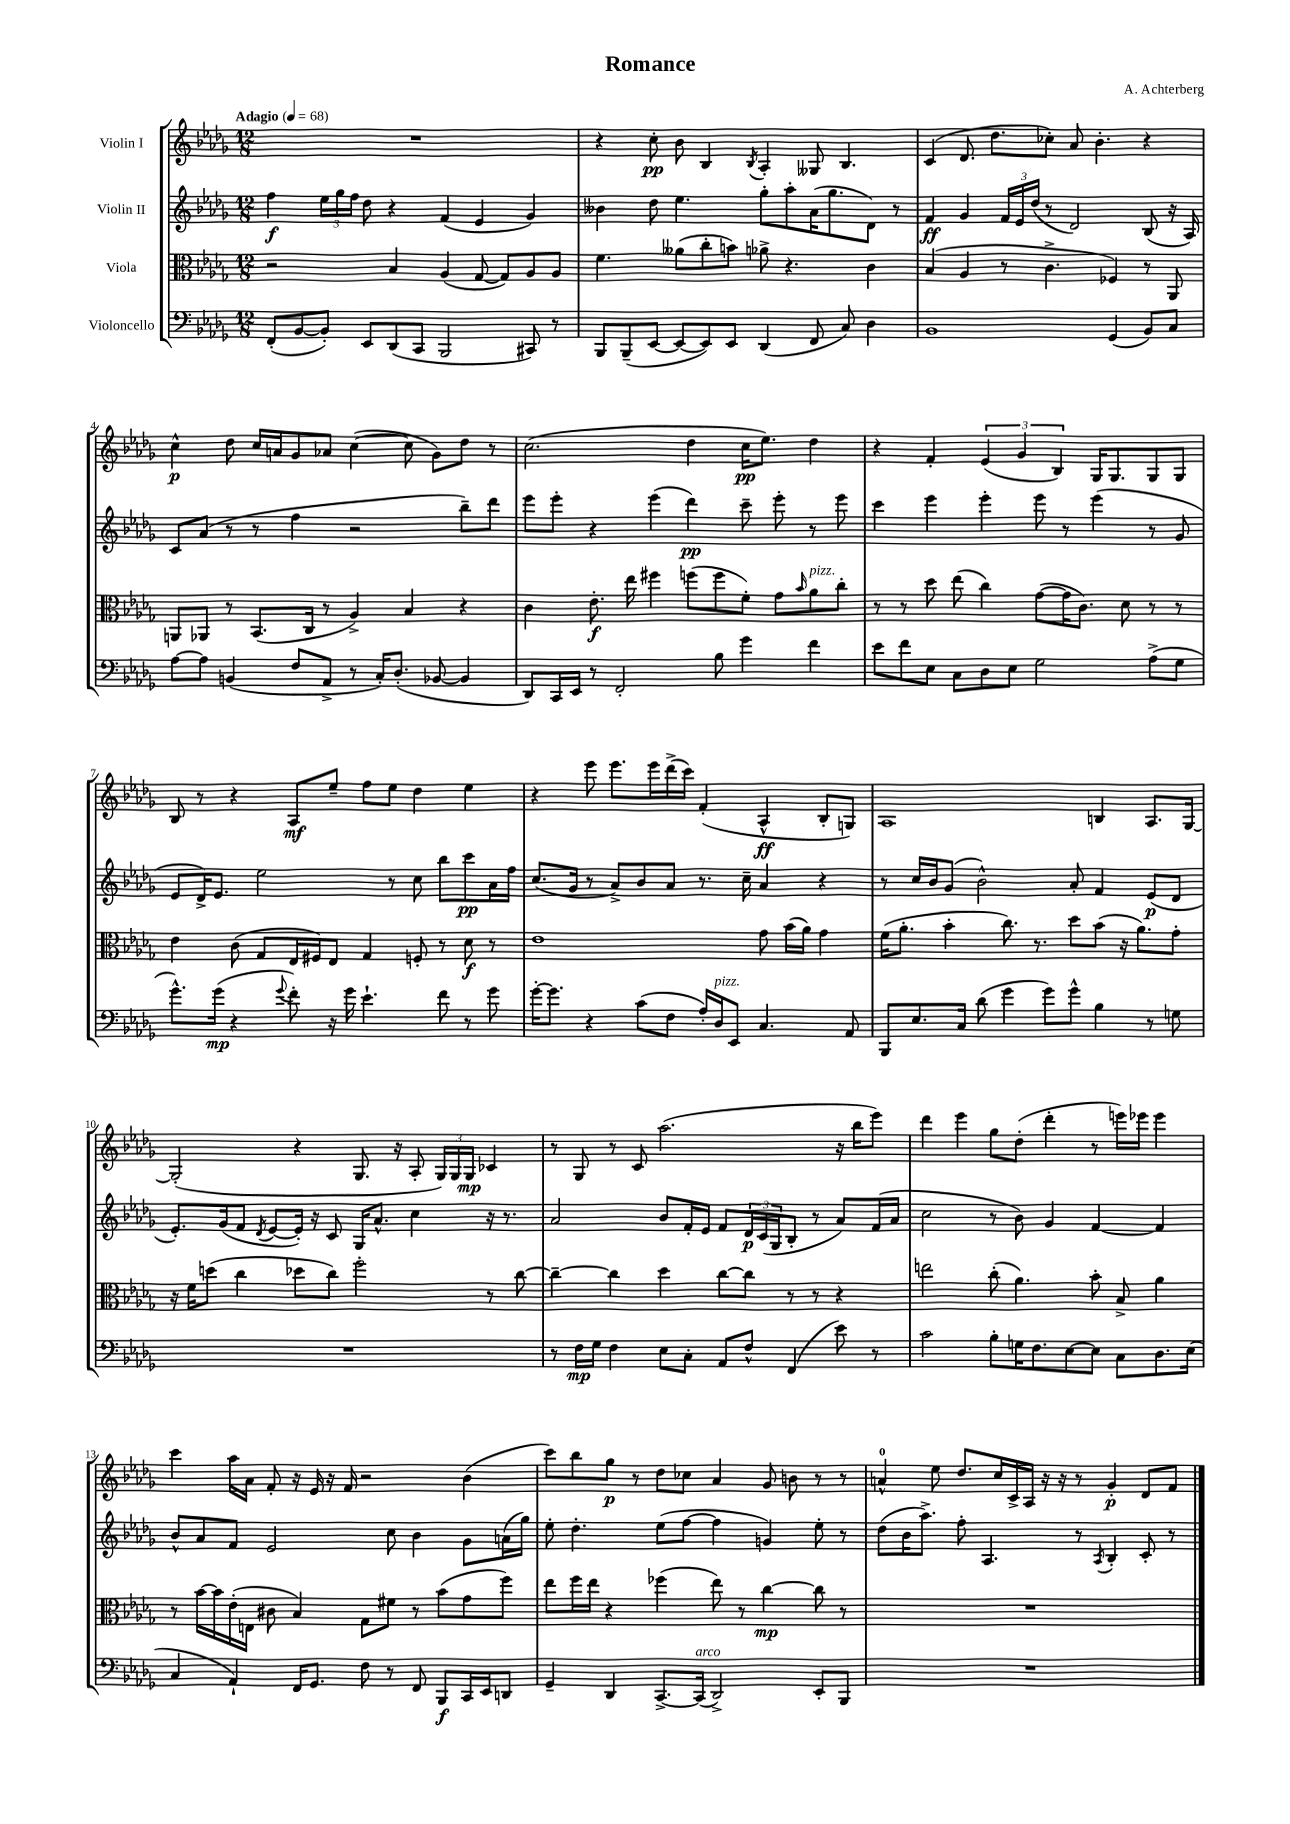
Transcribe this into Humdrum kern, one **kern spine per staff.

**kern	**dynam	**kern	**dynam	**kern	**dynam	**kern	**dynam
*part4	*part4	*part3	*part3	*part2	*part2	*part1	*part1
*staff4	*staff4	*staff3	*staff3	*staff2	*staff2	*staff1	*staff1
*I"Violoncello	*	*I"Viola	*	*I"Violin II	*	*I"Violin I	*
*clefF4	*	*clefC3	*	*clefG2	*	*clefG2	*
*k[b-e-a-d-g-]	*	*k[b-e-a-d-g-]	*	*k[b-e-a-d-g-]	*	*k[b-e-a-d-g-]	*
*M12/8	*	*M12/8	*	*M12/8	*	*M12/8	*
*MM68	*	*MM68	*	*MM68	*	*MM68	*
=1	=1	=1	=1	=1	=1	=1	=1
!	!	!	!	!	!	!LO:TX:a:B:t=Adagio	!
(8FF'/L	.	2r	.	4ff\	f	1.r	.
[8BB-/	.	.	.	.	.	.	.
8BB-'/J])	.	.	.	24ee-\LL	.	.	.
.	.	.	.	24gg-\	.	.	.
.	.	.	.	24ff\JJ	.	.	.
8EE-/L	.	.	.	8dd-\	.	.	.
(8DD-/	.	4B-/	.	4r	.	.	.
8CC/J	.	.	.	.	.	.	.
2BBB-/	.	(4A-/	.	(4f/	.	.	.
.	.	[8G-/	.	4e-/	.	.	.
.	.	8G-/L])	.	.	.	.	.
8CC#X/)	.	8A-/	.	4g-/)	.	.	.
8r	.	8A-/J	.	.	.	.	.
=2	=2	=2	=2	=2	=2	=2	=2
8BBB-/L	.	4.f\	.	4b--X\	.	4r	.
(8BBB-~/	.	.	.	.	.	.	.
[8EE-/J	.	.	.	8dd-\	.	8cc'\	pp
8EE-/L_	.	(8a--X\L	.	4.ee-\	.	8b-\	.
8EE-/])	.	8cc'\	.	.	.	4B-/	.
8EE-/J	.	8bn\J)	.	.	.	.	.
.	.	.	.	.	.	8qB-/	.
(4DD-/	.	8a-X^\	.	8gg-'\L	.	4A-'/	.
.	.	4.r	.	8aa-'\	.	.	.
8FF/	.	.	.	(16a-\K	.	8G--X/	.
.	.	.	.	8.gg-\	.	.	.
8C/)	.	.	.	.	.	4.B-/	.
4D-\	.	4c\	.	8d-\J)	.	.	.
.	.	.	.	8r	.	.	.
=3	=3	=3	=3	=3	=3	=3	=3
1BB-	.	(4B-/	.	4f/	ff	(4c/	.
.	.	4A-/	.	4g-/	.	8.d-/	.
.	.	.	.	.	.	8.dd-\L	.
.	.	8r	.	24f/LL	.	.	.
.	.	.	.	24e-/	.	.	.
.	.	.	.	(24dd-/JJ	.	.	.
.	.	4.c^\	.	8r	.	8cc-X'\J)	.
.	.	.	.	2d-/)	.	8a-/	.
.	.	.	.	.	.	4.b-'\	.
(4GG-/	.	4F-X/)	.	.	.	.	.
8BB-/L)	.	8r	.	(8B-/	.	4r	.
8C/J	.	8AA-/	.	16r	.	.	.
.	.	.	.	16A-/)	.	.	.
!!LO:LB:g=z
=4	=4	=4	=4	=4	=4	=4	=4
[8A-\L	.	8AAn/L	.	8c/L	.	4cc^^\	p
8A-\J]	.	8AA-X/J	.	(8a-/J	.	.	.
(4BBn/	.	8r	.	8r	.	8dd-\	.
.	.	(8.BB-/L	.	8r	.	16cc/LL	.
.	.	.	.	.	.	16an/J	.
8F/L	.	.	.	4ff\	.	8g-/	.
.	.	16C/Jk	.	.	.	.	.
8AA-^/J	.	8r	.	.	.	8a-X/J	.
8r	.	4A-^/)	.	2r	.	([4cc\	.
16C'/KL)	.	.	.	.	.	.	.
(8.D-'/J	.	.	.	.	.	.	.
.	.	4B-/	.	.	.	8cc\]	.
[8BB-X/	.	.	.	.	.	8g-\L)	.
4BB-/]	.	4r	.	8bb-~\L)	.	8dd-\J	.
.	.	.	.	8ddd-\J	.	8r	.
=5	=5	=5	=5	=5	=5	=5	=5
8DD-/L)	.	4c\	.	8eee-\L	.	(2.cc\	.
16CC/L	.	.	.	8eee-'\J	.	.	.
16EE-/JJ	.	.	.	.	.	.	.
8r	.	8.e-'\	f	4r	.	.	.
2FF'/	.	.	.	.	.	.	.
.	.	16ee-\	.	.	.	.	.
.	.	4ff#X\	.	(4eee-\	.	.	.
.	.	(8ffn\L	.	4ddd-\)	pp	4dd-\	.
8B-\	.	8ff\	.	.	.	.	.
4g-\	.	8f'\J)	.	8ccc~\	.	16cc\KL	pp
.	.	.	.	.	.	8.ee-\J)	.
.	.	8g-\L	.	8eee-'\	.	.	.
.	.	16qqb-/	.	.	.	.	.
!	!	!LO:TX:a:i:t=pizz.	!	!	!	!	!
4f\	.	8a-\	.	8r	.	4dd-\	.
.	.	8cc'\J	.	8eee-\	.	.	.
=6	=6	=6	=6	=6	=6	=6	=6
8e-\L	.	8r	.	4ccc\	.	4r	.
8f\	.	8r	.	.	.	.	.
8E-\J	.	8dd-\	.	4eee-\	.	4f'/	.
8C\L	.	(8ee-\	.	.	.	.	.
8D-\	.	4cc\)	.	4eee-'\	.	(6e-/	.
8E-\J	.	.	.	.	.	.	.
.	.	.	.	.	.	6g-/	.
2G-\	.	([8g-\L	.	8eee-\	.	.	.
.	.	.	.	.	.	6B-/)	.
.	.	16g-\K]	.	8r	.	.	.
.	.	8.c\J)	.	.	.	.	.
.	.	.	.	(4eee-\	.	16G-/KL	.
.	.	.	.	.	.	8.G-/	.
.	.	8d-\	.	.	.	.	.
(8A-^\L	.	8r	.	8r	.	8G-/	.
8G-\J	.	8r	.	8g-/	.	8G-/J	.
!!LO:LB:g=z
=7	=7	=7	=7	=7	=7	=7	=7
8.g-^^\L)	.	4e-\	.	8e-/L	.	8B-/	.
.	.	.	.	16d-^/K)	.	8r	.
(16g-\Jk	mp	.	.	8.e-/J	.	.	.
4r	.	(8c\	.	.	.	4r	.
.	.	8G-/L	.	2ee-\	.	.	.
8qqg-/	.	.	.	.	.	.	.
8f'\)	.	16E-/L	.	.	.	8A-/L	mf
.	.	16F#X/J)	.	.	.	.	.
16r	.	8E-/J	.	.	.	8ee-~/J	.
16g-\	.	.	.	.	.	.	.
4.e-`\	.	4G-/	.	.	.	8ff\L	.
.	.	.	.	8r	.	8ee-\J	.
.	.	8Fn'/	.	8cc\	.	4dd-\	.
8f\	.	8r	.	8bb-\L	.	.	.
8r	.	8d-\	f	8ccc\	pp	4ee-\	.
8g-\	.	8r	.	16a-\L	.	.	.
.	.	.	.	16ff\JJ	.	.	.
=8	=8	=8	=8	=8	=8	=8	=8
[16g-'\KL	.	1e-	.	(8.cc/L	.	4r	.
8.g-\J]	.	.	.	.	.	.	.
.	.	.	.	16g-/Jk	.	.	.
4r	.	.	.	8r	.	8eee-\	.
.	.	.	.	8a-^/L)	.	8.eee-\L	.
(8c\L	.	.	.	8b-/	.	.	.
.	.	.	.	.	.	16eee-\L	.
8F\J	.	.	.	8a-/J	.	(16ddd-^\	.
.	.	.	.	.	.	16ccc\JJ)	.
16A-'/LL)	.	.	.	8.r	.	(4f'/	.
!LO:TX:a:i:t=pizz.	!	!	!	!	!	!	!
16D-/J	.	.	.	.	.	.	.
8EE-/J	.	.	.	.	.	.	.
.	.	.	.	16cc~\	.	.	.
4.C/	.	8g-\	.	4a-/	.	4A-^^/	ff
.	.	(16b-\LL	.	.	.	.	.
.	.	16a-\JJ)	.	.	.	.	.
.	.	4g-\	.	4r	.	8B-'/L	.
8AA-/	.	.	.	.	.	8Gn/J)	.
=9	=9	=9	=9	=9	=9	=9	=9
8BBB-/L	.	(16f\KL	.	8r	.	1A-	.
.	.	8.a-'\J	.	.	.	.	.
8.E-/	.	.	.	16cc/LL	.	.	.
.	.	.	.	16b-/J	.	.	.
.	.	4b-'\	.	(8g-/J	.	.	.
16C/Jk	.	.	.	.	.	.	.
(8d-\	.	.	.	2b-^^\)	.	.	.
4g-\	.	8.cc\)	.	.	.	.	.
.	.	8.r	.	.	.	.	.
8g-\L)	.	.	.	.	.	.	.
8g-^^\J	.	8dd-\L	.	8a-'/	.	.	.
4B-\	.	(8b-\J	.	4f/	.	4Bn/	.
.	.	16r	.	.	.	.	.
.	.	8.a-\L)	.	.	.	.	.
8r	.	.	.	(8e-/L	p	8.A-/L	.
8Gn\	.	8g-'\J	.	8d-/J	.	.	.
.	.	.	.	.	.	[16G-/Jk	.
!!LO:LB:g=z
=10	=10	=10	=10	=10	=10	=10	=10
1.r	.	16r	.	8.e-'/L)	.	(2G-'/]	.
.	.	16f\KL	.	.	.	.	.
.	.	(8ddn\J	.	.	.	.	.
.	.	.	.	(16g-/k	.	.	.
.	.	4cc\	.	8f/J	.	.	.
.	.	.	.	8qd-/	.	.	.
.	.	.	.	[8e-/L	.	.	.
.	.	8dd-X\L	.	16e-'/Jk])	.	4r	.
.	.	.	.	16r	.	.	.
.	.	8cc\J)	.	8c/	.	.	.
.	.	2ff'\	.	16G-/KL	.	8.G-/	.
.	.	.	.	8.a-^^/J	.	.	.
.	.	.	.	.	.	16r	.
.	.	.	.	4cc\	.	8A-'/	.
.	.	.	.	.	.	24G-/LL)	.
.	.	.	.	.	.	24G-/	.
.	.	.	.	.	.	24G-/JJ	mp
.	.	8r	.	16r	.	4c-X/	.
.	.	.	.	8.r	.	.	.
.	.	[8cc\	.	.	.	.	.
=11	=11	=11	=11	=11	=11	=11	=11
8r	.	4cc~\_	.	2a-/	.	8r	.
16F\LL	mp	.	.	.	.	8G-/	.
16G-\JJ	.	.	.	.	.	.	.
4F\	.	4cc\]	.	.	.	8r	.
.	.	.	.	.	.	8c/	.
8E-\L	.	4dd-\	.	8b-/L	.	(2.aa-\	.
8C'\J	.	.	.	16f'/L	.	.	.
.	.	.	.	16e-/JJ	.	.	.
8AA-/L	.	[8cc\L	.	8f/L	.	.	.
8F^^/J	.	8cc\J]	.	24d-/L	p	.	.
.	.	.	.	(24c/	.	.	.
.	.	.	.	24G-/J	.	.	.
(4FF/	.	8r	.	8B-'/J	.	.	.
.	.	8r	.	8r	.	.	.
8e-\)	.	4r	.	8a-/L)	.	16r	.
.	.	.	.	.	.	16bb-\KL	.
8r	.	.	.	(16f/L	.	8eee-\J)	.
.	.	.	.	16a-/JJ	.	.	.
=12	=12	=12	=12	=12	=12	=12	=12
2c\	.	2een\	.	2cc\	.	4ddd-\	.
.	.	.	.	.	.	4eee-\	.
8B-'\L	.	(8cc'\	.	8r	.	8gg-\L	.
16Gn\K	.	4.a-\)	.	8b-\)	.	(8dd-'\J	.
8.F\	.	.	.	.	.	.	.
.	.	.	.	4g-/	.	4ddd-'\	.
[8E-\	.	.	.	.	.	.	.
8E-\J]	.	8b-'\	.	[4f/	.	8r	.
8C\L	.	8B-^/	.	.	.	16eeen\LL)	.
.	.	.	.	.	.	16eee-X\JJ	.
8.D-\	.	4a-\	.	4f/]	.	4eee-\	.
(16E-\Jk	.	.	.	.	.	.	.
!!LO:LB:g=z
=13	=13	=13	=13	=13	=13	=13	=13
4C/	.	8r	.	8b-^^/L	.	4ccc\	.
.	.	[16b-\LL	.	8a-/	.	.	.
.	.	16b-\]	.	.	.	.	.
4AA-`/)	.	(16e-'\	.	8f/J	.	16aa-\LL	.
.	.	16En\JJ	.	.	.	16a-\JJ	.
.	.	8c#X\	.	2e-/	.	8f'/	.
16FF/KL	.	4B-/)	.	.	.	16r	.
8.GG-/J	.	.	.	.	.	16e-/	.
.	.	.	.	.	.	16r	.
.	.	.	.	.	.	16f/	.
8F\	.	8G-\L	.	.	.	2r	.
8r	.	8f#X\J	.	8cc\	.	.	.
8FF/	.	8r	.	4b-\	.	.	.
8BBB-/L	f	(8b-\L	.	.	.	.	.
16CC/L	.	8g-\	.	8g-\L	.	(4b-\	.
16EE-/J	.	.	.	.	.	.	.
8DDn/J	.	8ff\J)	.	(16an\L	.	.	.
.	.	.	.	16gg-\JJ)	.	.	.
=14	=14	=14	=14	=14	=14	=14	=14
4GG-~/	.	8ee-\L	.	8ee-'\	.	8ccc\L)	.
.	.	16ff\L	.	4.dd-'\	.	8bb-\	.
.	.	16ee-\JJ	.	.	.	.	.
4DD-/	.	4r	.	.	.	8gg-\J	p
.	.	.	.	.	.	8r	.
[8.CC^/L	.	(4ff-X\	.	(8ee-\L	.	8dd-\L	.
.	.	.	.	[8ff\J	.	8cc-X\J	.
!LO:TX:a:i:t=arco	!	!	!	!	!	!	!
(16CC/Jk]	.	.	.	.	.	.	.
2DD-^/)	.	8ee-\)	.	4ff\]	.	4a-/	.
.	.	8r	.	.	.	.	.
.	.	[4cc\	mp	4gn/)	.	8g-/	.
.	.	.	.	.	.	8bn\	.
8EE-'/L	.	8cc\]	.	8ee-'\	.	8r	.
8BBB-/J	.	8r	.	8r	.	8r	.
=15	=15	=15	=15	=15	=15	=15	=15
1.r	.	1.r	.	(8dd-\L	.	4an^^/	.
.	.	.	.	16b-\K	.	.	.
.	.	.	.	8.aa-^\J)	.	.	.
.	.	.	.	.	.	8ee-\	.
.	.	.	.	8ff'\	.	8.dd-/L	.
.	.	.	.	4.A-/	.	.	.
.	.	.	.	.	.	16cc/L	.
.	.	.	.	.	.	16c^/	.
.	.	.	.	.	.	16A-/JJ	.
.	.	.	.	.	.	16r	.
.	.	.	.	.	.	16r	.
.	.	.	.	8r	.	8r	.
.	.	.	.	8qA-/	.	.	.
.	.	.	.	4B-'/	.	4g-'/	p
.	.	.	.	8c'/	.	8d-/L	.
.	.	.	.	8r	.	8f/J	.
==	==	==	==	==	==	==	==
*-	*-	*-	*-	*-	*-	*-	*-
